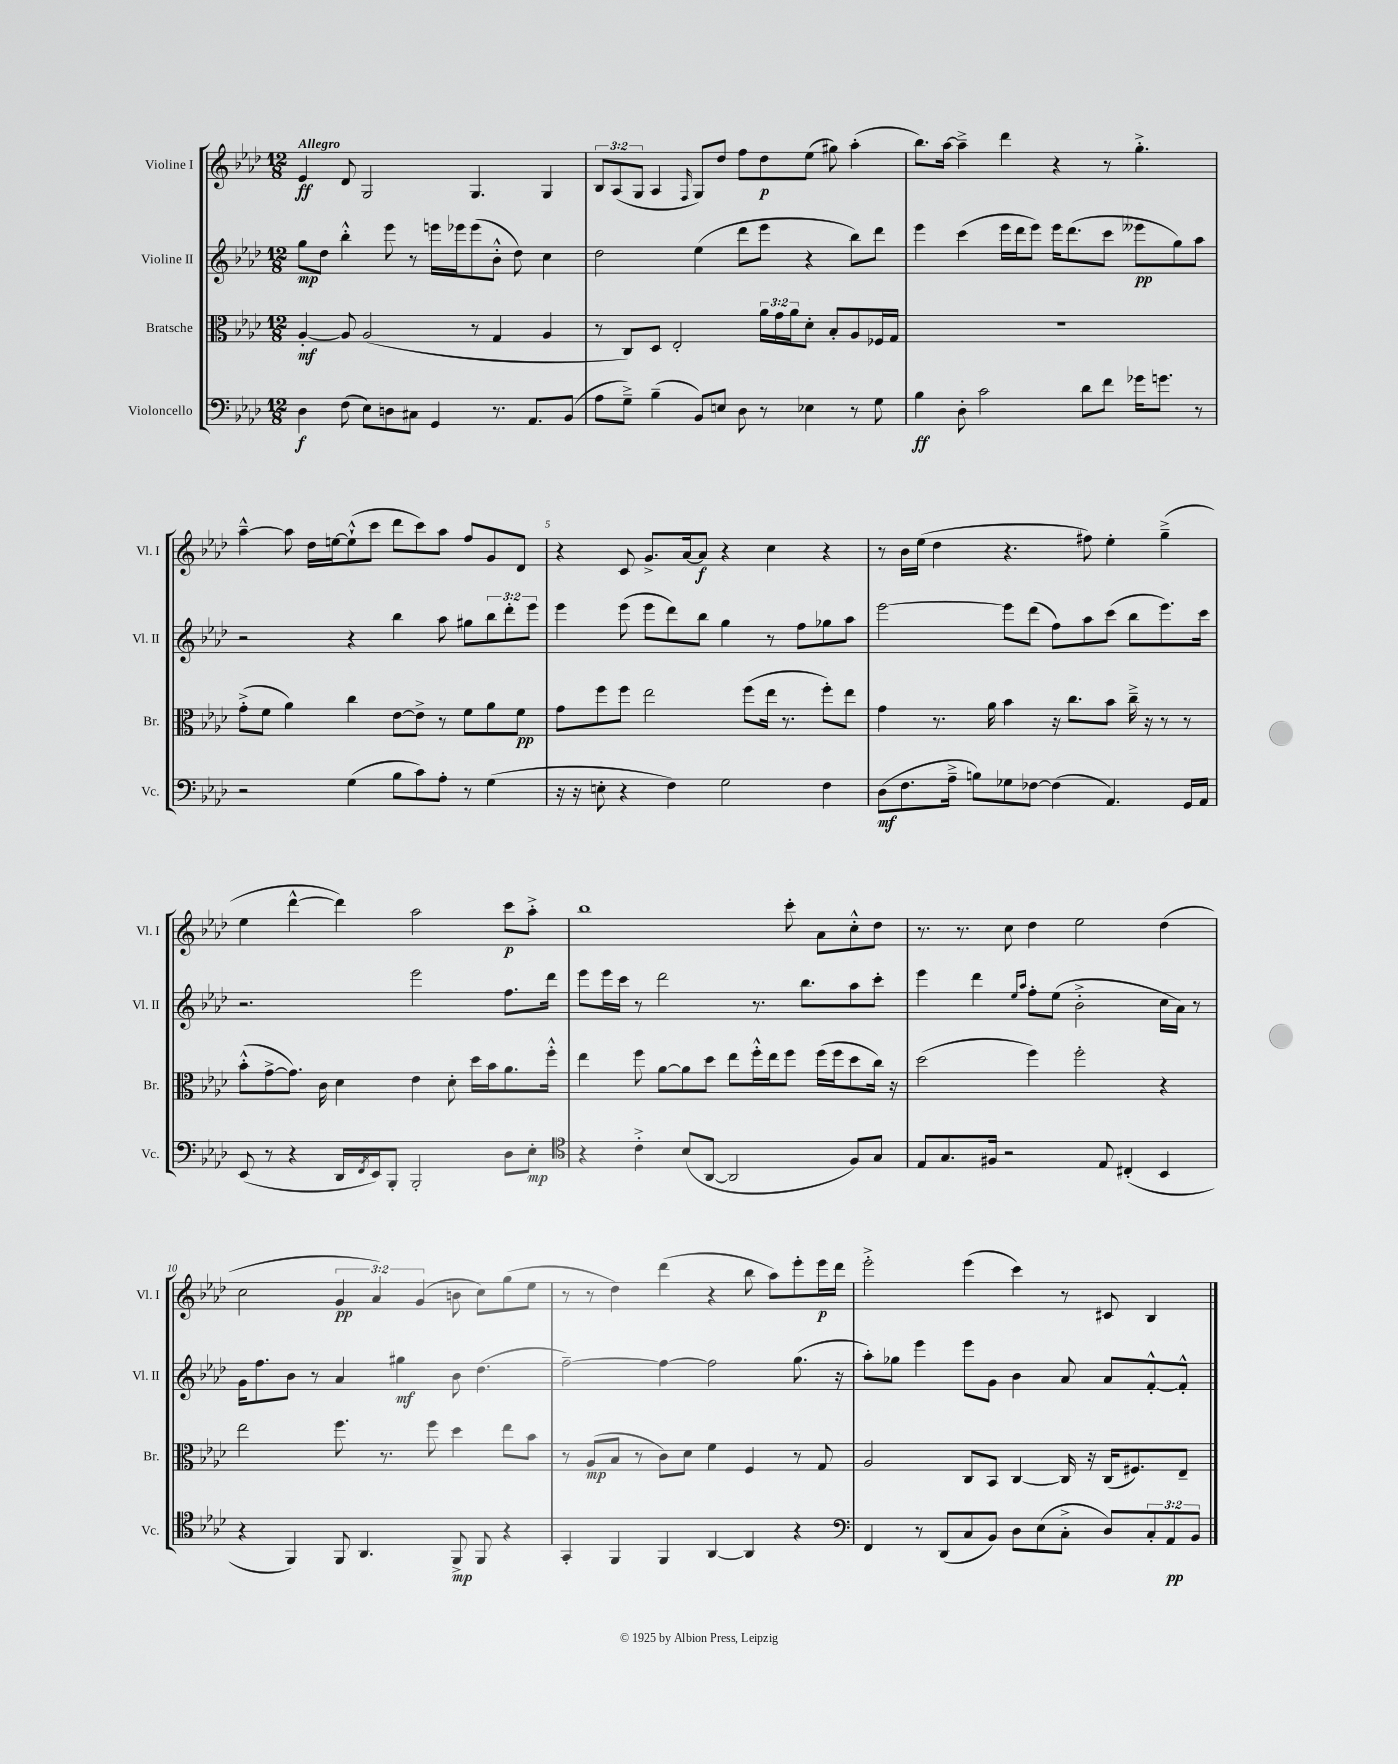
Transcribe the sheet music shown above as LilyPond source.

<<
\new StaffGroup <<
\new Staff = "s0" \with { instrumentName = "Violine I" shortInstrumentName = "Vl. I" } {
    \clef treble \key aes \major \numericTimeSignature \time 12/8 \override Staff.TupletNumber.text = #tuplet-number::calc-fraction-text \tempo "Allegro"
    ees'4\ff des'8 g2 g4. g4 |
    \tuplet 3/2 { bes8 aes8( g8 } aes4 \grace { f16 } g8) des''8 f''8 des''8\p ees''8( gis''8) aes''4-.( |
    bes''8.) aes''16~ aes''4---> des'''4 r4 r8 g''4.-.-> |
    aes''4~---^ aes''8 des''16 e''16~ e''8-!-^( c'''8 des'''8 c'''8) aes''8 f''8 g'8 des'8 |
    r4 c'8 g'8.-> aes'16~ aes'8\f r4 c''4 r4 |
    r8 bes'16 ees''16( des''4 r4. fis''8) ees''4-. g''4--->( |
    ees''4 des'''4~-^ des'''4) aes''2 c'''8\p aes''8-.-> |
    bes''1 c'''8-. aes'8 c''8-.-^ des''8 |
    r8. r8. c''8 des''4 ees''2 des''4( |
    c''2 \tuplet 3/2 { g'4\pp aes'4) g'4( } b'8 c''8) g''8( ees''8 |
    r8 r8 des''4) des'''4( r4 bes''8 aes''8) ees'''8-. ees'''16\p des'''16 |
    ees'''2-.-> ees'''4( c'''4) r8 cis'8 bes4 \bar "|." |
}
\new Staff = "s1" \with { instrumentName = "Violine II" shortInstrumentName = "Vl. II" } {
    \clef treble \key aes \major \numericTimeSignature \time 12/8 \override Staff.TupletNumber.text = #tuplet-number::calc-fraction-text
    g''8\mp des''8 bes''4-.-^ ees'''8 r8 e'''16 ees'''16 ees'''8( bes'8-.-^ des''8) c''4 |
    des''2 ees''4( des'''8 ees'''8 r4 bes''8) des'''8 |
    ees'''4 c'''4( ees'''16 des'''16 ees'''8) ees'''16 des'''8.( c'''8 eeses'''8\pp g''8) aes''8 |
    r2 r4 bes''4 aes''8 gis''8 \tuplet 3/2 { bes''8 des'''8-. ees'''8 } |
    ees'''4 ees'''8( ees'''8 des'''8) bes''8 g''4 r8 f''8 ges''8 aes''8 |
    ees'''2~ ees'''8 des'''8( f''8) aes''8 c'''8( bes''8 ees'''8.) c'''16 |
    r2. ees'''2 f''8. des'''16 |
    ees'''8 ees'''16 c'''16 r8 des'''2 r8. bes''8. aes''8 c'''8-. |
    ees'''4 des'''4 \grace { ees''16 aes''16 } f''8-. ees''8( bes'2-.-> c''16 aes'16) r8 |
    g'16 f''8. bes'8 r8 aes'4 gis''4\mf bes'8 des''4.( |
    f''2~--) f''4~ f''2 g''8.( r16 |
    aes''8-.) ges''8 ees'''4 ees'''8 g'8 bes'4 aes'8 aes'8 f'8~-.-^ f'8-.-^ \bar "|." |
}
\new Staff = "s2" \with { instrumentName = "Bratsche" shortInstrumentName = "Br." } {
    \clef alto \key aes \major \numericTimeSignature \time 12/8 \override Staff.TupletNumber.text = #tuplet-number::calc-fraction-text
    aes4~-.\mf aes8 aes2( r8 g4 aes4 |
    r8 c8) des8 ees2-. \tuplet 3/2 { aes'16 g'16 aes'16 } des'8-. bes8-. aes8 fes16 g16 |
    R1. |
    g'8-.->( f'8 aes'4) c''4 ees'8~ ees'8-> r8 f'8 aes'8 f'8\pp |
    g'8 f''8 f''8 ees''2 f''8( ees''16 r8. f''8-.) ees''8 |
    g'4 r8. aes'16 bes'4 r16 c''8. bes'8 c''16---> r16 r8 r8 |
    bes'8-.-^( g'8~-> g'8.) c'16 des'4 ees'4 des'8-. des''16 bes'16 aes'8. f''16-.-^ |
    ees''4 f''8 aes'8~ aes'8 des''8 ees''8 f''16-.-^ ees''16 f''8 f''16( f''16 des''8 c''16) r16 |
    des''2( f''4) f''2-. r4 |
    ees''2 f''8. r8. f''8 des''4 ees''8 bes'8 |
    r8 aes8\mp( bes8 r8 c'8) des'8 f'4 f4 r8 g8 |
    aes2 c8 bes,8 c4~ c16 r16 c16( fis8.) ees8-- \bar "|." |
}
\new Staff = "s3" \with { instrumentName = "Violoncello" shortInstrumentName = "Vc." } {
    \clef bass \key aes \major \numericTimeSignature \time 12/8 \override Staff.TupletNumber.text = #tuplet-number::calc-fraction-text
    des4\f f8( ees8) d8 cis8 g,4 r8. aes,8. bes,8( |
    aes8 g8--->) bes4--( bes,8) e8 des8 r8 ees4 r8 g8 |
    bes4\ff des8-. c'2 des'8 f'8 ges'16 g'8. r8 |
    r2 g4( bes8 c'8) aes8-. r8 g4( |
    r16 r16 e8-. r4 f4) g2 f4 |
    des8\mf( f8. aes16---> b8) ges8 fes8~ fes4( aes,4.) g,16 aes,16 |
    ees,8( r8 r4 des,16 \acciaccatura { f,8 } ees,16) bes,,8-. bes,,2-. des8 ees8-.\mp |
    \clef tenor r4 c'4-.-> bes8( aes,8~ aes,2 f8) g8 |
    ees8 g8. fis16 r2 ees8 cis4-.( bes,4 |
    r4 f,4) f,8 aes,4. f,8->\mp f,8 r4 |
    g,4-. f,4 f,4 aes,4~ aes,4 r4 |
    \clef bass f,4 r8 des,8( c8 bes,8) des8 ees8( c8-.-> des8) \tuplet 3/2 { c8-. aes,8\pp bes,8 } \bar "|." |
}
>>
>>
\layout { \context { \Score \override BarNumber.break-visibility = ##(#f #t #t) barNumberVisibility = #(every-nth-bar-number-visible 5) } }
